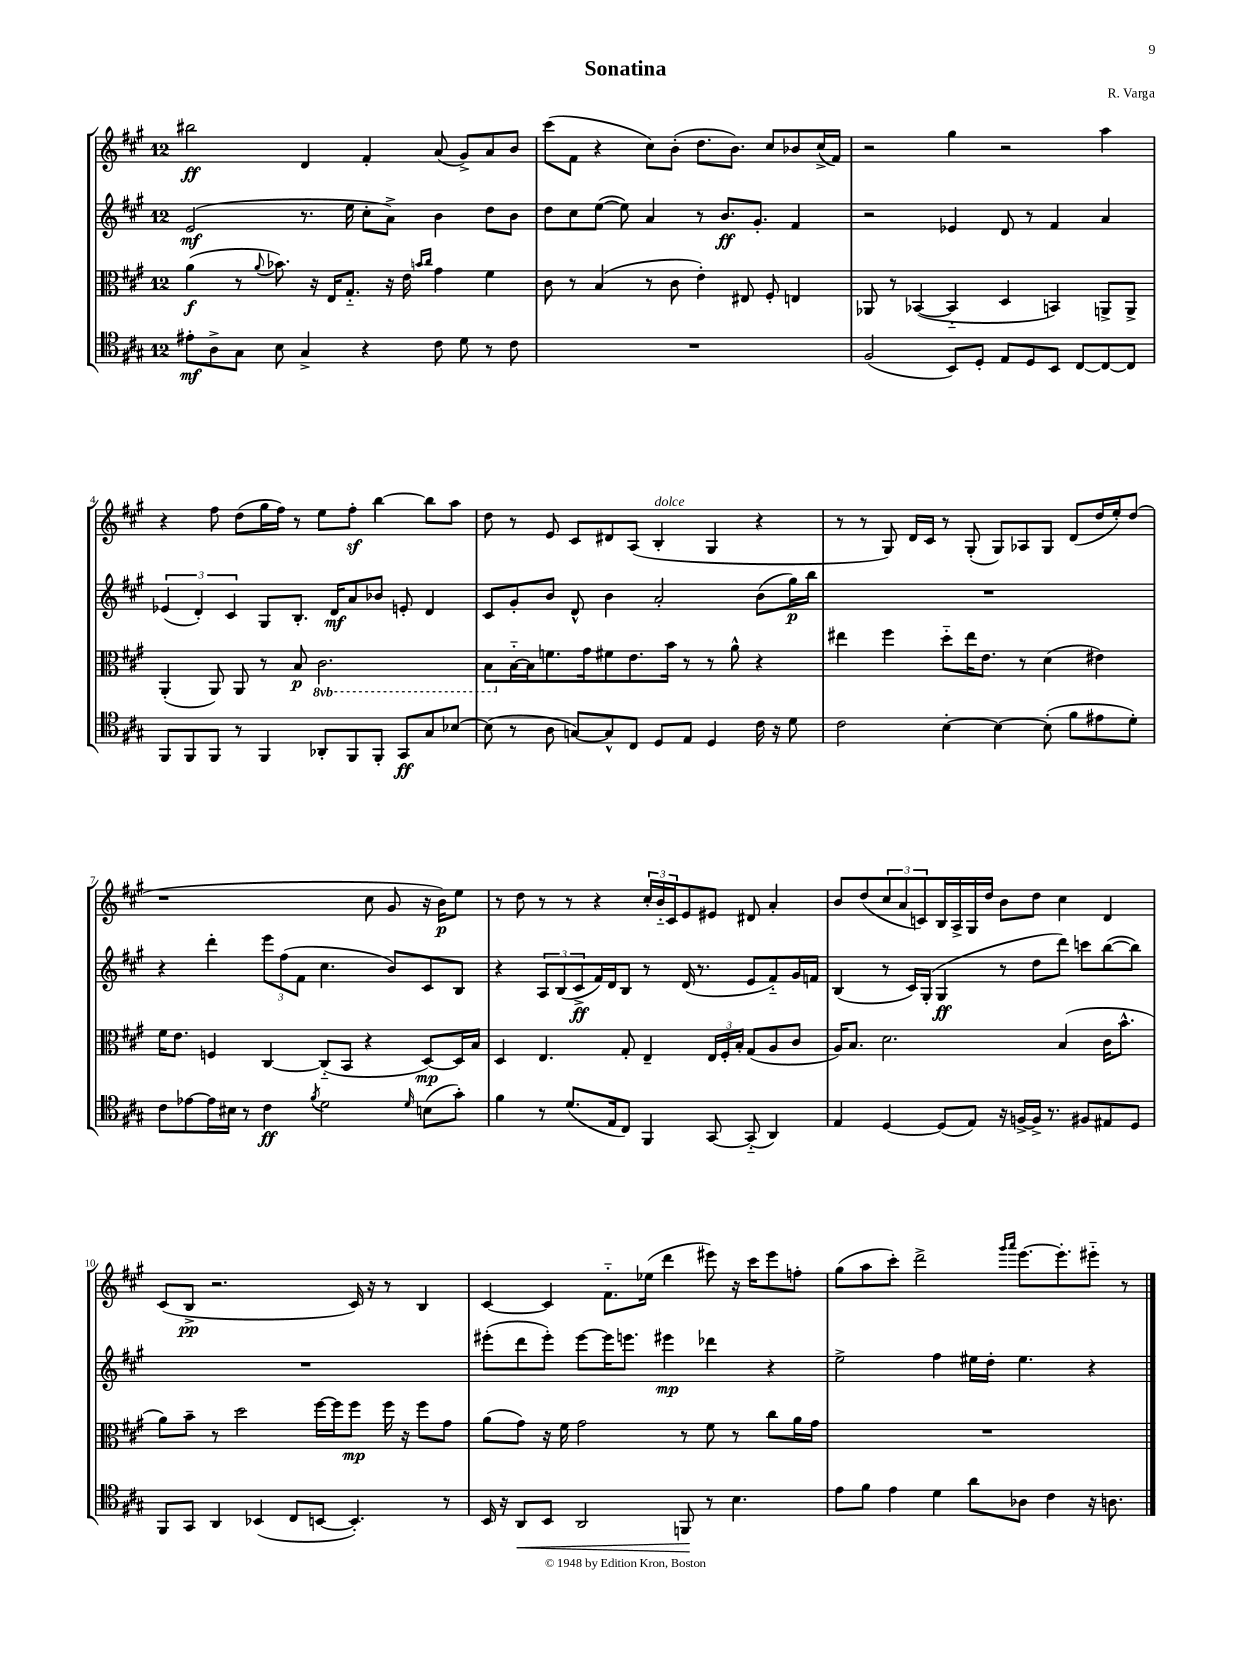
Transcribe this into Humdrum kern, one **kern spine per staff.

**kern	**kern	**kern	**kern
*staff4	*staff3	*staff2	*staff1
*clefC4	*clefC3	*clefG2	*clefG2
*k[f#c#g#]	*k[f#c#g#]	*k[f#c#g#]	*k[f#c#g#]
*M12/8	*M12/8	*M12/8	*M12/8
8e#'	(4a	(2e	2bb#
8A^	.	.	.
8G#	8r	.	.
.	8qqa	.	.
8B	8.b-)	.	.
4G#^	.	8.r	4d
.	16r	.	.
.	16E	.	.
.	8.G#'~	16ee	.
4r	.	8cc#'	4f#'
.	16r	8a^)	.
.	16e	.	.
.	16qqb	.	.
.	16qqcc#	.	.
8c#	4g#	4b	(8a
8d	.	.	8g#^)
8r	4f#	8dd	8a
8c#	.	8b	8b
=	=	=	=
1.r	8c#	8dd	(8ccc#
.	8r	8cc#	8f#
.	(4B	([8ee	4r
.	.	8ee])	.
.	8r	4a	8cc#)
.	8c#	.	(8b'
.	4e')	8r	8.dd
.	.	8.b	.
.	.	.	8.b)
.	8E#	.	.
.	.	8.g#'	.
.	8F#'	.	8cc#
.	4E	4f#	8b-
.	.	.	(16cc#^
.	.	.	16f#)
=	=	=	=
(2F#	8AA-	2r	2r
.	8r	.	.
.	([4BB-	.	.
8BB)	4BB-'~]	4e-	4gg#
8D'	.	.	.
8E	4D	8d	2r
8D	.	8r	.
8BB	4BB)	4f#	.
[8C#	.	.	.
8C#_	8AA^	4a	4aa
8C#]	8AA^	.	.
=	=	=	=
8FF#	(4AA'	(6e-	4r
8FF#	.	.	.
.	.	6d')	.
8FF#	8AA)	.	8ff#
.	.	6c#	.
8r	8AA	.	(8dd
4FF#	8r	8G#	16gg#
.	.	.	16ff#)
.	8B	8.B'	8r
8AA-'	2.C#	.	8ee
.	.	16d	.
8FF#	.	8a	8ff#'
8FF#'	.	8b-	[4bb
8GG#	.	8e'	.
8G#	.	4d	8bb]
[8B-	.	.	8aa
=	=	=	=
(8B-]	8BB	8c#	8dd
8r	[16B'~	8g#'	8r
.	16B]	.	.
8A	8.f	8b	8e
[8G)	.	8d^^	8c#
.	16g#	.	.
8G^^]	8f#	4b	8d#
8C#	8.e	.	(8A
8D	.	2a'	4B'
.	16b	.	.
8E	8r	.	.
4D	8r	.	4G#
.	8a^^	.	.
16c#	4r	(8b	4r
16r	.	.	.
8d	.	16gg#)	.
.	.	16bb	.
=	=	=	=
2c#	4ee#	1.r	8r
.	.	.	8r
.	4ff#	.	8G#)
.	.	.	16d
.	.	.	16c#
[4B'	8dd'~	.	8r
.	16ee#	.	(8G#'
.	8.e	.	.
4B_	.	.	8G#)
.	8r	.	8A-
(8B']	(4d	.	8G#
8f#	.	.	(8d
8e#	4e#)	.	16dd
.	.	.	16ee')
8d')	.	.	(8dd
=	=	=	=
8c#	16f#	4r	1r
.	8.e	.	.
[8e-	.	.	.
16e-]	4F	4ddd'	.
16B#	.	.	.
8r	.	.	.
4c#	[4C#	12eee	.
.	.	(12ff#	.
.	.	12f#	.
8qf#	.	.	.
2d	(8C#'~]	4.cc#	.
.	8BB	.	.
.	4r	.	8cc#
.	.	8b)	8g#
16qqd	.	.	.
(8B	[8D)	8c#	16r
.	.	.	16b)
8g#')	16D]	8B	8ee
.	16B	.	.
=	=	=	=
4f#	4D	4r	8r
.	.	.	8dd
8r	4.E	12A	8r
.	.	(12B	.
(8.d	.	.	8r
.	.	12c#^	.
.	.	16f#)	4r
16E	.	16d	.
8C#)	8G#'	8B	.
4FF#	4E~	8r	24cc#'
.	.	.	24b'~
.	.	.	24c#
.	.	(16d	8e
.	.	8.r	.
[8GG#	24E	.	8e#
.	24F#'	.	.
.	24B'	.	.
(8GG#'~]	(8G#	8e	8d#
4AA)	8A	8f#'~)	4a'
.	8c#	16g#	.
.	.	16f	.
=	=	=	=
4E	16A)	(4B	8b
.	8.B	.	.
.	.	.	(8dd
[4D	2.d	8r	12cc#
.	.	.	12a
.	.	16c#)	.
.	.	.	12c)
.	.	(16G#'	.
(8D]	.	4G#	16B
.	.	.	16A^
8E)	.	.	16G#
.	.	.	16dd
16r	.	8r	8b
[16F^	.	.	.
16F^]	.	8dd	8dd
8.r	.	.	.
.	(4B	8ddd)	4cc#
8F#	.	8ccc	.
8E#	16c#	([8bb	4d
.	8.b^^	.	.
8D	.	8bb])	.
=	=	=	=
8FF#	8a)	1.r	(8c#
8GG#	8b~	.	8B^
4AA	8r	.	2.r
.	2dd	.	.
(4BB-	.	.	.
8C#	.	.	.
[8BB	[16ff#	.	.
.	16ff#]	.	.
4.BB'])	8ff#	.	16c#)
.	.	.	16r
.	16ff#	.	8r
.	16r	.	.
.	8ff#	.	4B
8r	8g#	.	.
=	=	=	=
16BB	(8a	(8eee#'	[4c#
16r	.	.	.
8AA	8g#)	8ddd	.
8BB	16r	8eee#')	4c#]
.	16f#	.	.
2AA	2g#	[8eee#	.
.	.	16eee#]	8.f#'~
.	.	8.eee	.
.	.	.	(16ee-
.	.	4eee#	4ddd
8FF	8r	.	.
8r	8f#	4ddd-	8eee#)
4.B	8r	.	16r
.	.	.	16ccc#
.	8cc#	4r	8eee#
.	16a	.	8ff'
.	16g#	.	.
=	=	=	=
8e	1.r	2ee^	(8gg#
8f#	.	.	8aa
4e	.	.	8ccc#')
.	.	.	2ddd^
4d	.	4ff#	.
8a	.	16ee#	.
.	.	16dd'	.
.	.	.	16qqggg#
.	.	.	16qqaaa
8A-	.	4.ee#	[8.eee
4c#	.	.	.
.	.	.	8.eee']
16r	.	4r	8eee#'~
8.A	.	.	.
.	.	.	8r
==	==	==	==
*-	*-	*-	*-
